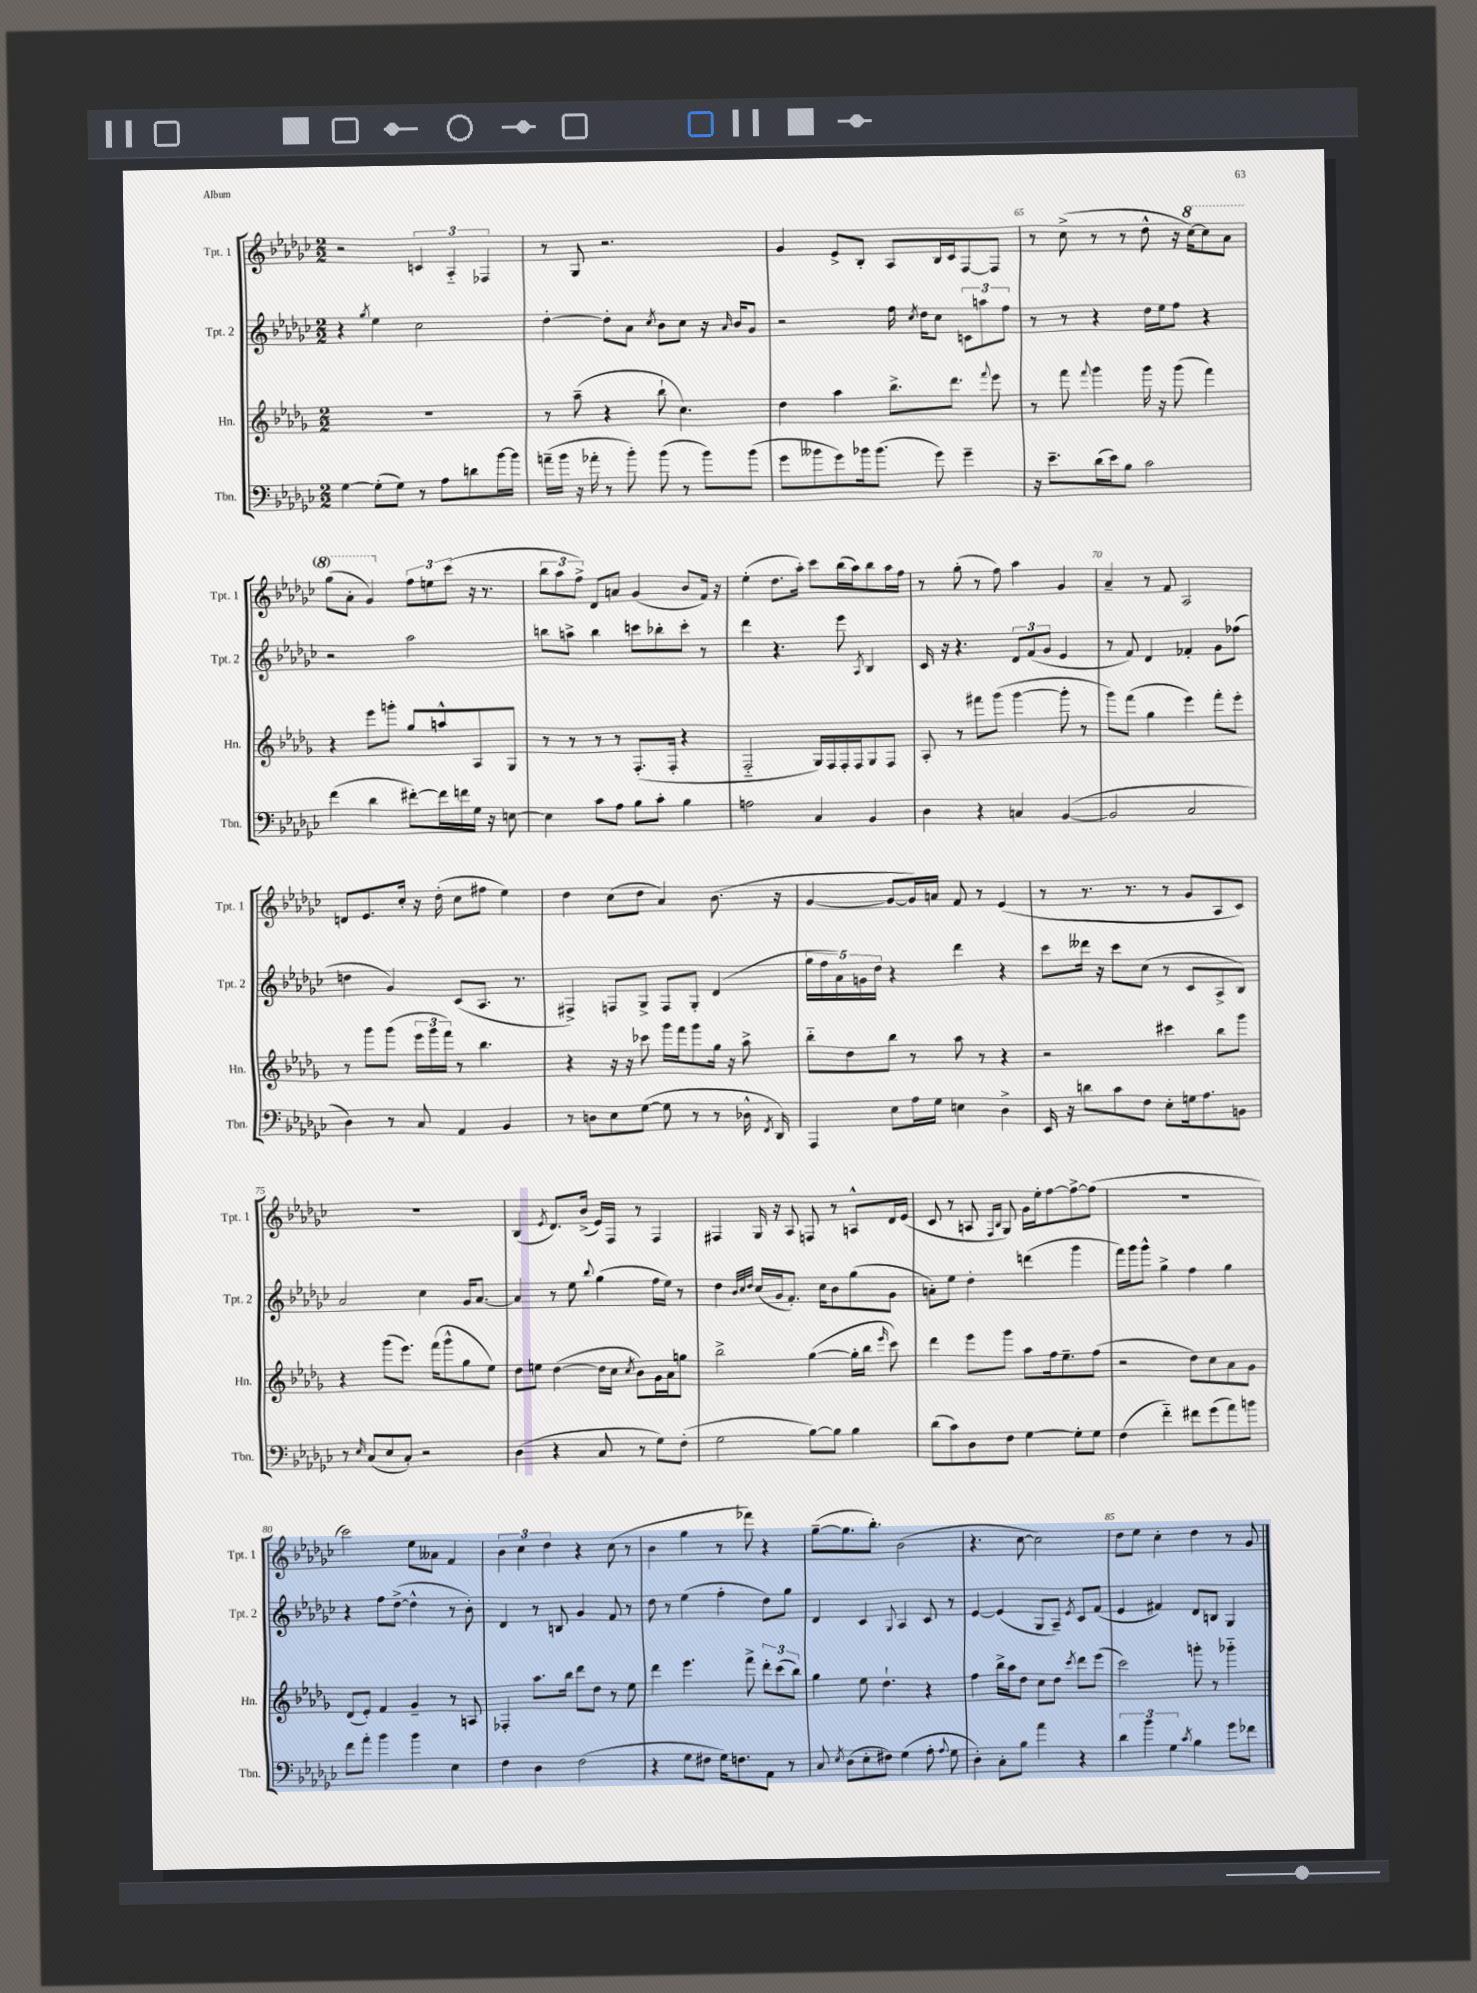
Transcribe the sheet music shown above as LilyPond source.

<<
\new StaffGroup <<
\new Staff = "s0" \with { instrumentName = "Tpt. 1" shortInstrumentName = "Tpt. 1" } {
    \clef treble \key ges \major \numericTimeSignature \time 2/2
    \autoBeamOff r2 \tuplet 3/2 { c'4 aes4-_ fes4 } |
    r8 ges8 r2. |
    ges'4 ees'8[-> bes8]-. aes8[ bes16 ces'16 f8~ f8] |
    r8 ces''8->( r8 r8 des''8-^ r16 \ottava #1 ces'''16[~) ces'''8 aes''8] |
    ges'''8[( aes''8]-. ges''4) \ottava #0 \tuplet 3/2 { f''8[ e''8 ces'''8]( } r16 r8. |
    \tuplet 3/2 { bes''8[ aes''8 f''8]->) } des'8[ a'8] ges'4( bes'8[ f'16]) r16 |
    ees''4-.( des''8.[ aes''16]-.) ces'''8[ bes''16( aes''16) bes''8 aes''16 f''16] |
    r8 ges''8-.( r8 f''8) aes''4 ges'4 |
    aes'4-- r8 f'8 aes2 |
    d'8[ ees'8. ces''16]-. r16 des''16-.( ces''8[ fis''8] ees''4) |
    des''4 ces''8[( des''8] aes'4) bes'8.( r16 |
    ges'4~ ges'8[~ ges'16) a'16] f'8 r8 ees'4( |
    r8 r8. r8. r8 ges'8[ aes8 ces'8]) |
    R1 |
    bes4( \acciaccatura { ees'8 } des'8.[) bes'16]->( ees'16[) f16] r8 f4 |
    fis4 ges16 r16 aes8 f8 r8 a8[-^ des'16 ees'16]( |
    ces'8 r8 a8 \grace { f16[ bes16] } ges8) ges'16[ ees''16-. f''8~ f''8~-> f''8]( |
    R1 |
    ces'''2) ees''8[ aeses'8] f'4 |
    \tuplet 3/2 { bes'4 ces''4 des''4 } r4 ces''8( r8 |
    bes'4 ges''4 r8 fes'''8) r4 |
    ges''8[~--( ges''8. bes''8.]-.) bes'2( |
    r4. ces''8~ ces''2) |
    des''8[ ees''8] ces''4-. des''4 r8 ges'8 \bar "|." |
}
\new Staff = "s1" \with { instrumentName = "Tpt. 2" shortInstrumentName = "Tpt. 2" } {
    \clef treble \key ges \major \numericTimeSignature \time 2/2
    \autoBeamOff r4 \acciaccatura { ges''8 } ees''4 ces''2 |
    des''4~-. des''8[-. aes'8] \acciaccatura { ces''8 } bes'8[ ces''8] r16 \grace { aes'16 } bes'16[ ges'8] |
    r2 f''16 \acciaccatura { ces''8 } des''16[ ces''8] \tuplet 3/2 { c'8[ a''8 f''8] } |
    r8 r8 r4 des''16[ ees''16 f''8] r4 |
    r2 aes''2 |
    b''8[ a''8]-> b''4 c'''8[ bes''8-. c'''8]-. r8 |
    des'''4 r4. ees'''8 \acciaccatura { aes8 } bes4 |
    ces'16 r16 r4. \tuplet 3/2 { des'8[ f'8( ges'8] } ees'4 |
    r8 f'8) des'4 fes'4-. ges'8[ fes''8]( |
    d''4 ges'4) ces'8[( aes8.] r8. |
    fis4->) f8[ ges8]-> f8[ ges8]-. des'4( |
    \tuplet 5/4 { ges''16[ f''16 aes'16) g'16 des''16] } r4 des'''4 r4 |
    ces'''8[ deses'''16] r16 ces'''8[ ces''8]( r8 ces'8[ aes8-> bes8]) |
    aes'2 ces''4 ges'16[ aes'8.]~ |
    aes'4 r8 ees''8 \appoggiatura { bes''8 } ges''4( f''16[ ees''16]) r8 |
    des''4 \grace { bes'32[ ces''32 des''32] } ces''16[( ges'16 f'8.]-.) ces''16[ bes'8 ges''8( ges'8] |
    a'8[-.) ees''8] des''4-. d'''4( ges'''4 |
    f'''16[) ges'''16 ges'''8]-^ ges''4-> f''4 ges''4 |
    r4 f''8[ des''8]~->( des''4-^ r8 bes'8-.) |
    des'4 r8 b8 ges'4 f'8 r8 |
    des''8 r8 ees''4( f''4-. des''8[) ges''8] |
    des'4 ces'4 \appoggiatura { ges8 } aes4 ces'8 r8 |
    ees'4~ ees'4( ges8[ aes8]--) \acciaccatura { ees'8 } ces'8[ f'8]( |
    ees'4 fis'4) des'8[ b8] ges4 \bar "|." |
}
\new Staff = "s2" \with { instrumentName = "Hn." shortInstrumentName = "Hn." } {
    \clef treble \key des \major \numericTimeSignature \time 2/2
    \autoBeamOff R1 |
    r8 aes''8--( r4 bes''8-! c''4.) |
    des''4 aes''4 bes''8.[-> des'''8.] \appoggiatura { f'''8 } ees'''8 |
    r8 f'''8 \appoggiatura { f'''8 } ges'''4 ges'''16 r16 ges'''8( f'''4) |
    r4 ees'''8[ g'''8]-. ges''8[ a''8-^ aes8 ges8] |
    r8 r8 r8 r8 f8.[-.( f16]-. r4 |
    f2-_ ges16[) f16 f16-. f16 ges8 f8] |
    aes8-. r8 fis'''8[ ges'''8]( ges'''4~ ges'''8-. r8 |
    ges'''8[) f'''8]( ges''4 ees'''4) f'''8[-. ees'''8]-. |
    r8 ges'''8[ ges'''8]( \tuplet 3/2 { ees'''16[ ges'''16 f'''16]) } r8 bes''4. |
    r4 r16 r16 ces'''8 ges'''16[ f'''16 ges'''8 ges''16] r16 aes''8-> |
    bes''8[-_ des''8 bes''8] r8 aes''8 r8 r4 |
    r2 cis'''4 bes''8[ ges'''8] |
    r4 ges'''8[( ees'''8.]) f'''16[( ges'''8-^ ges''8 ees''8]) |
    des''8[ e''8] des''4~( des''16[ c''16] \acciaccatura { c''8 } bes'8[) ges'16 aes'16 g''8] |
    bes''2-> ges''4~( ges''16[-. bes''16] \grace { ees'''16 } c'''8) |
    des'''4 ees'''8[ ges'''8] aes''8[ f''16 ees''8.-- f''8]( |
    r2 des''8[) c''8 aes'8 ges'8] |
    des'8[( ees'8]-.) f'4 ges'4-- r8 a8 |
    fes4-. aes''8.[ bes''16] des'''8[ des''8] r8 ees''8 |
    des'''4 ees'''4. f'''8-> \tuplet 3/2 { des'''8[-. c'''8( bes''8]) } |
    ges''4 ees''8 des''4.-! r4 |
    f''4 bes''16[-> aes''16 des''8] c''8[ des''8] \acciaccatura { c'''8 } des'''8[ ees'''8]( |
    c'''2) g'''8-. r8 ges'''4-_ \bar "|." |
}
\new Staff = "s3" \with { instrumentName = "Tbn." shortInstrumentName = "Tbn." } {
    \clef bass \key ges \major \numericTimeSignature \time 2/2
    \autoBeamOff ges4~ ges8[-.( ges8]) r8 aes8[ d'8 bes'16~ bes'16] |
    a'16[--( bes'16] r16 aes'16-. r8 bes'8-.) bes'8( r8 bes'8[) bes'8]( |
    ges'8[ beses'8 ges'8) bes'16 bes'8.]( ges'8) ges'4-- |
    r16 ees'8.[-- des'16( ees'16) bes8] ces'2 |
    f'4( des'4 fis'8[~-.) fis'16 f'16 ges16] r16 e8~ |
    e4 ces'8[ aes8] bes8[ ces'8]-. bes4 |
    a2 ces4 bes,4 |
    des4 r4 c4 bes,4~( |
    bes,2 ces2 |
    des4) r8 ces8 aes,4 bes,4 |
    r8 d8[ ees8 ges8]~( ges8 r8 r8 des16-^ \acciaccatura { f,8 } des,16) |
    aes,,4 ees8[ aes16 ges16] e4 des4-> |
    ees,16 r16 d'8[ ces'8 f8] ees8[-. g16 aes8. b,8] |
    r8 \grace { ees16 } ces8[( ees8 ces8]-.) r2 |
    des4( r4 ces8 r8 ges8[) f8]-.( |
    ges2 bes8[~) bes8] bes4 |
    des'8[( ces'8) des8 f8] ges4~ ges8[-. ges8] |
    f4( f'4-_) fis'8[ ges'8( aes'8) b'8] |
    f'8[ aes'8]-. bes'4 bes'4 ees4 |
    f4 des4 f2( |
    r4 ges8[ fis8] ges16[) f8. aes,8] r8 |
    ces8 \acciaccatura { ees8 } des8[( ees8-. fis8]) ges4( aes8-. \appoggiatura { aes8 } ges8 |
    des4-.) ces8[-. bes8] aes'4 r4 |
    \tuplet 3/2 { des'4 bes'4 ges4 } \acciaccatura { ces'8 } bes4 ges'8[ fes'8] \bar "|." |
}
>>
>>
\layout { \context { \Score currentBarNumber = #62 \override BarNumber.break-visibility = ##(#f #t #t) barNumberVisibility = #(every-nth-bar-number-visible 5) } }
